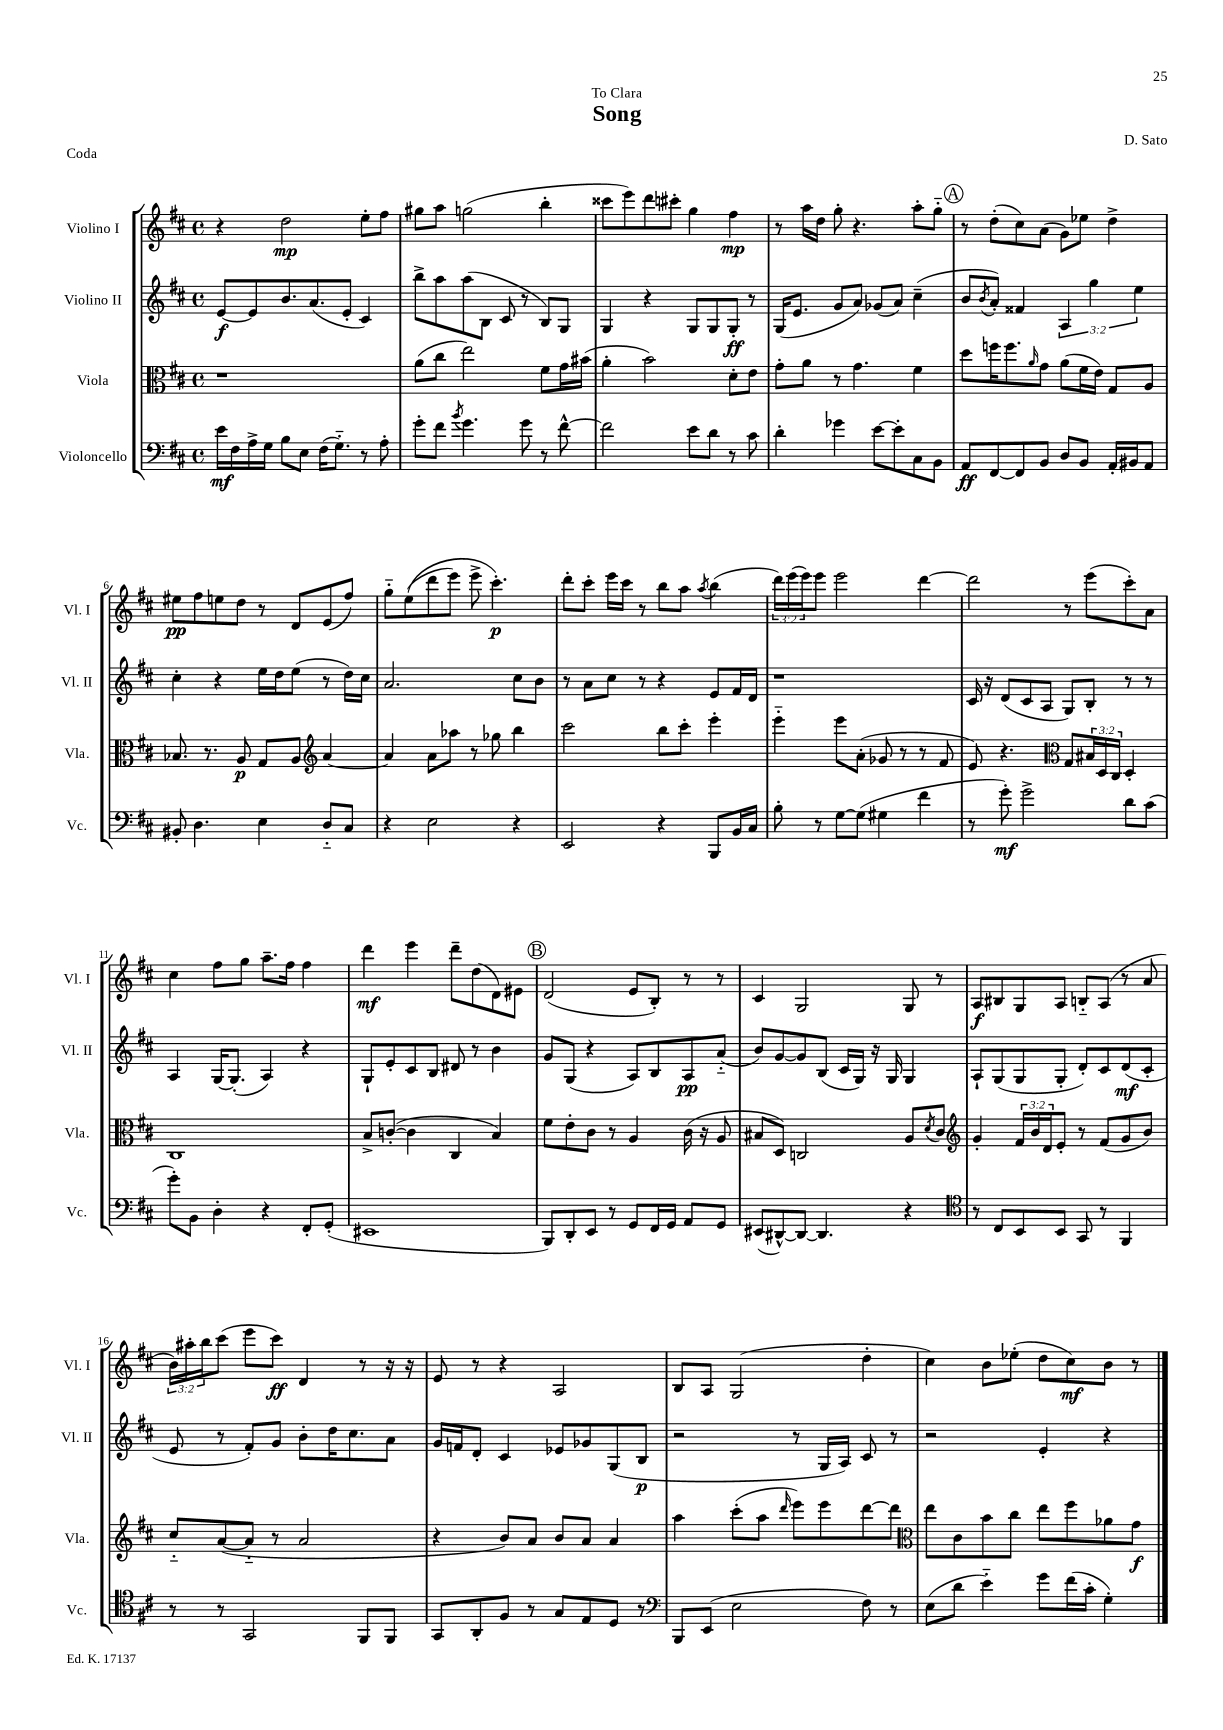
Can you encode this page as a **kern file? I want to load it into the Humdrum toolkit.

**kern	**dynam	**kern	**dynam	**kern	**dynam	**kern	**dynam
*part4	*part4	*part3	*part3	*part2	*part2	*part1	*part1
*staff4	*staff4	*staff3	*staff3	*staff2	*staff2	*staff1	*staff1
*I"Violoncello	*	*I"Viola	*	*I"Violino II	*	*I"Violino I	*
*I'Vc.	*	*I'Vla.	*	*I'Vl. II	*	*I'Vl. I	*
*clefF4	*	*clefC3	*	*clefG2	*	*clefG2	*
*k[f#c#]	*	*k[f#c#]	*	*k[f#c#]	*	*k[f#c#]	*
*M4/4	*	*M4/4	*	*M4/4	*	*M4/4	*
*met(c)	*	*met(c)	*	*met(c)	*	*met(c)	*
=1	=1	=1	=1	=1	=1	=1	=1
16e\LL	mf	1r	.	[8e/L	f	4r	.
16F#\	.	.	.	.	.	.	.
16A^\	.	.	.	8e/]	.	.	.
16G\JJ	.	.	.	.	.	.	.
8B\L	.	.	.	8.b/	.	2dd\	mp
8E\J	.	.	.	.	.	.	.
.	.	.	.	(8.a/	.	.	.
(16F#\KL	.	.	.	.	.	.	.
8.G\J)	.	.	.	.	.	.	.
.	.	.	.	8e'/J	.	.	.
8r	.	.	.	4c#/)	.	8ee'\L	.
8A'\	.	.	.	.	.	8ff#\J	.
=2	=2	=2	=2	=2	=2	=2	=2
8g'\L	.	(8a\L	.	8bb^\L	.	8gg#X\L	.
8f#\J	.	8cc#\J	.	8aa\	.	8aa\J	.
8qb/	.	.	.	.	.	.	.
4.g\	.	2ee\)	.	(8aa\	.	(2ggn\	.
.	.	.	.	8B\J	.	.	.
.	.	.	.	8c#/	.	.	.
8g\	.	.	.	8r	.	.	.
8r	.	8f#\L	.	8B/L)	.	4bb'\	.
[8f#^^\	.	16g\L	.	8G/J	.	.	.
.	.	(16b#X\JJ	.	.	.	.	.
=3	=3	=3	=3	=3	=3	=3	=3
2f#\]	.	4a'\	.	4G/	.	8ccc##X\L	.
.	.	.	.	.	.	8eee\)	.
.	.	2b\)	.	4r	.	8ddd\	.
.	.	.	.	.	.	8ccc#X'\J	.
8e\L	.	.	.	8G/L	.	4gg\	.
8d\J	.	.	.	8G/	.	.	.
8r	.	8d'\L	.	8G'/J	ff	4ff#\	mp
8c#\	.	8e\J	.	8r	.	.	.
=4	=4	=4	=4	=4	=4	=4	=4
4d'\	.	8g'\L	.	(16G/KL	.	8r	.
.	.	.	.	8.e/J	.	.	.
.	.	8a\J	.	.	.	16aa\LL	.
.	.	.	.	.	.	16dd\JJ	.
4g-X\	.	8r	.	8g/L	.	8gg'\	.
.	.	4.g\	.	8a/J)	.	4.r	.
[8e\L	.	.	.	(8g-X/L	.	.	.
8e'\]	.	.	.	8a/J)	.	.	.
8C#\	.	4f#\	.	(4cc#~\	.	8aa'\L	.
8BB\J	.	.	.	.	.	8gg\J	.
!!LO:REH:place=s1:t=A
=5	=5	=5	=5	=5	=5	=5	=5
8AA/L	ff	8dd\L	.	8b/L	.	8r	.
.	.	.	.	8qb/	.	.	.
[8FF#/	.	16ffn\K	.	8a'/J)	.	(8dd'\L	.
.	.	8.ff\	.	.	.	.	.
8FF#/]	.	.	.	4f##X/	.	8cc#\)	.
.	.	16qqa/	.	.	.	.	.
8BB/J	.	8g\J	.	.	.	(8a\J	.
8D/L	.	(8a\L	.	6A/	.	8g\L)	.
8BB/J	.	16f#\L	.	.	.	8ee-X\J	.
.	.	.	.	6gg\	.	.	.
.	.	16e\JJ)	.	.	.	.	.
16AA'/LL	.	8G/L	.	.	.	4dd^\	.
16BB#X/J	.	.	.	.	.	.	.
.	.	.	.	6ee\	.	.	.
8AA/J	.	8A/J	.	.	.	.	.
!!LO:LB:g=z
=6	=6	=6	=6	=6	=6	=6	=6
8BB#X'/	.	8.B-X/	.	4cc#'\	.	8ee#X\L	pp
4.D\	.	.	.	.	.	8ff#\	.
.	.	8.r	.	.	.	.	.
.	.	.	.	4r	.	8een\	.
.	.	8A/	p	.	.	8dd\J	.
4E\	.	8G/L	.	16ee\LL	.	8r	.
.	.	.	.	16dd\J	.	.	.
.	.	8A/J	.	(8ee\J	.	8d/L	.
*	*	*clefG2	*	*	*	*	*
8D/L	.	[4a/	.	8r	.	(8e/	.
8C#/J	.	.	.	16dd\LL)	.	8ff#/J)	.
.	.	.	.	16cc#\JJ	.	.	.
=7	=7	=7	=7	=7	=7	=7	=7
4r	.	4a/]	.	2.a/	.	8gg\L	.
.	.	.	.	.	.	((8ee\	.
2E\	.	8a\L	.	.	.	8ddd\	.
.	.	8aa-X\J	.	.	.	8eee\J)	.
.	.	8r	.	.	.	8eee^\	.
.	.	8gg-X\	.	.	.	4.ccc#'\)	p
4r	.	4bb\	.	8cc#\L	.	.	.
.	.	.	.	8b\J	.	.	.
=8	=8	=8	=8	=8	=8	=8	=8
2EE/	.	2ccc#\	.	8r	.	8ddd'\L	.
.	.	.	.	8a\L	.	8ccc#'\J	.
.	.	.	.	8cc#\J	.	16eee\LL	.
.	.	.	.	.	.	16ccc#\JJ	.
.	.	.	.	8r	.	8r	.
4r	.	8bb\L	.	4r	.	8bb\L	.
.	.	8ccc#'\J	.	.	.	8aa\J	.
.	.	.	.	.	.	8qaa/	.
8BBB/L	.	4eee'\	.	8e/L	.	(4bb\	.
16BB/L	.	.	.	16f#/L	.	.	.
16C#/JJ	.	.	.	16d/JJ	.	.	.
=9	=9	=9	=9	=9	=9	=9	=9
8B'\	.	4eee\	.	1r	.	24ddd\LL)	.
.	.	.	.	.	.	(24eee\	.
.	.	.	.	.	.	24eee\J)	.
8r	.	.	.	.	.	8eee\J	.
[8G\L	.	8eee\L	.	.	.	2eee\	.
(8G\J]	.	(8a'\J	.	.	.	.	.
4G#X\	.	8g-X/	.	.	.	.	.
.	.	8r	.	.	.	.	.
4f#\	.	8r	.	.	.	[4ddd\	.
.	.	8f#/	.	.	.	.	.
=10	=10	=10	=10	=10	=10	=10	=10
8r	.	8e/)	.	16c#/	.	2ddd\]	.
.	.	.	.	16r	.	.	.
8g'\)	mf	4.r	.	(8d/L	.	.	.
2g^\	.	.	.	8c#/	.	.	.
.	.	.	.	8A/J	.	.	.
*	*	*clefC3	*	*	*	*	*
.	.	8G/L	.	8G/L)	.	8r	.
.	.	24B#X/L	.	8B'/J	.	(8eee\L	.
.	.	24D/	.	.	.	.	.
.	.	24C#/JJ	.	.	.	.	.
8d\L	.	4D'/	.	8r	.	8ccc#'\)	.
(8c#\J	.	.	.	8r	.	8a\J	.
!!LO:LB:g=z
=11	=11	=11	=11	=11	=11	=11	=11
8g'\L)	.	1C#	.	4A/	.	4cc#\	.
8BB\J	.	.	.	.	.	.	.
4D'\	.	.	.	[16G/KL	.	8ff#\L	.
.	.	.	.	(8.G'/J]	.	.	.
.	.	.	.	.	.	8gg\J	.
4r	.	.	.	4A/)	.	8.aa~\L	.
.	.	.	.	.	.	16ff#\Jk	.
8FF#'/L	.	.	.	4r	.	4ff#\	.
(8GG'/J	.	.	.	.	.	.	.
=12	=12	=12	=12	=12	=12	=12	=12
1EE#X	.	8B^/L	.	8G`/L	.	4ddd\	mf
.	.	([8cn'/J	.	8e'/	.	.	.
.	.	4c\]	.	8c#/	.	4eee\	.
.	.	.	.	8B/J	.	.	.
.	.	4C#/	.	8d#X/	.	8ddd~\L	.
.	.	.	.	8r	.	(8dd\	.
.	.	4B/)	.	4b\	.	8d\)	.
.	.	.	.	.	.	8e#X\J	.
!!LO:REH:place=s1:t=B
=13	=13	=13	=13	=13	=13	=13	=13
8BBB/L)	.	8f#\L	.	8g/L	.	(2d/	.
8DD'/	.	8e'\	.	(8G/J	.	.	.
8EE/J	.	8c#\J	.	4r	.	.	.
8r	.	8r	.	.	.	.	.
8GG/L	.	4A/	.	8A/L)	.	8e/L	.
16FF#/L	.	.	.	8B/	.	8B'/J)	.
16GG/JJ	.	.	.	.	.	.	.
8AA/L	.	(16c#\	.	8A/	pp	8r	.
.	.	16r	.	.	.	.	.
8GG/J	.	8A/	.	(8a/J	.	8r	.
=14	=14	=14	=14	=14	=14	=14	=14
(8EE#X/L	.	8B#X/L	.	8b/L)	.	4c#/	.
[8DD#X^^/)	.	8D/J)	.	[8g/	.	.	.
8DD#/J_	.	2Cn/	.	8g/]	.	2G/	.
4.DD#/]	.	.	.	(8B/J	.	.	.
.	.	.	.	16c#/LL	.	.	.
.	.	.	.	16G/JJ)	.	.	.
.	.	.	.	16r	.	.	.
.	.	.	.	16G/	.	.	.
4r	.	8A/L	.	4G/	.	8G/	.
.	.	8qd/	.	.	.	.	.
.	.	8c#/J	.	.	.	8r	.
=15	=15	=15	=15	=15	=15	=15	=15
*clefC4	*	*clefG2	*	*	*	*	*
8r	.	4g'/	.	8A`/L	.	8A/L	f
8C#/L	.	.	.	(8G/	.	8B#X/	.
8BB/	.	24f#/LL	.	8G/	.	8G/	.
.	.	24b/	.	.	.	.	.
.	.	24d/J	.	.	.	.	.
8BB/J	.	8e'/J	.	8G'/J	.	8A/J	.
8GG/	.	8r	.	8d'/L)	.	8Bn/L	.
8r	.	(8f#/L	.	8c#/	.	(8A/J	.
4FF#/	.	8g/	.	(8d/	mf	8r	.
.	.	8b/J)	.	8c#'/J	.	8a/	.
!!LO:LB:g=z
=16	=16	=16	=16	=16	=16	=16	=16
8r	.	8cc#/L	.	8e/	.	24b\LL)	.
.	.	.	.	.	.	24aa#X'\	.
.	.	.	.	.	.	24bb\J	.
8r	.	([8a/	.	8r	.	(8ccc#\J	.
2GG/	.	8a/J]	.	8f#'/L)	.	8eee\L	.
.	.	8r	.	8g/J	.	8ccc#\J)	ff
.	.	2a/	.	8b'\L	.	4d/	.
.	.	.	.	16dd\K	.	.	.
.	.	.	.	8.cc#\	.	.	.
8FF#/L	.	.	.	.	.	8r	.
8FF#/J	.	.	.	8a\J	.	16r	.
.	.	.	.	.	.	16r	.
=17	=17	=17	=17	=17	=17	=17	=17
8GG/L	.	4r	.	16g/LL	.	8e/	.
.	.	.	.	16fn/J	.	.	.
8AA'/	.	.	.	8d'/J	.	8r	.
8F#/J	.	8b/L)	.	4c#/	.	4r	.
8r	.	8a/J	.	.	.	.	.
8G/L	.	8b/L	.	8e-X/L	.	2A/	.
8E/	.	8a/J	.	8g-X/	.	.	.
8D/J	.	4a/	.	(8G/	.	.	.
8r	.	.	.	8B/J	p	.	.
=18	=18	=18	=18	=18	=18	=18	=18
*clefF4	*	*	*	*	*	*	*
8BBB/L	.	4aa\	.	2r	.	8B/L	.
(8EE/J	.	.	.	.	.	8A/J	.
2E\	.	(8ccc#'\L	.	.	.	(2G/	.
.	.	8aa\J	.	.	.	.	.
.	.	16qqddd/	.	.	.	.	.
.	.	8eee\L)	.	8r	.	.	.
.	.	8eee\	.	16G/LL	.	.	.
.	.	.	.	16A/JJ)	.	.	.
8F#\)	.	[8ddd\	.	8c#/	.	4dd'\	.
8r	.	8ddd\J]	.	8r	.	.	.
=19	=19	=19	=19	=19	=19	=19	=19
*	*	*clefC3	*	*	*	*	*
(8E\L	.	8ee\L	.	2r	.	4cc#\)	.
8d\J	.	8c#\	.	.	.	.	.
4e\)	.	8b\	.	.	.	8b\L	.
.	.	8cc#\J	.	.	.	(8ee-X'\J	.
8g\L	.	8ee\L	.	4e'/	.	8dd\L	.
(16f#\L	.	8ff#\	.	.	.	8cc#\)	mf
16c#'\JJ	.	.	.	.	.	.	.
4G'\)	.	8a-X\	.	4r	.	8b\J	.
.	.	8g\J	f	.	.	8r	.
==	==	==	==	==	==	==	==
*-	*-	*-	*-	*-	*-	*-	*-
